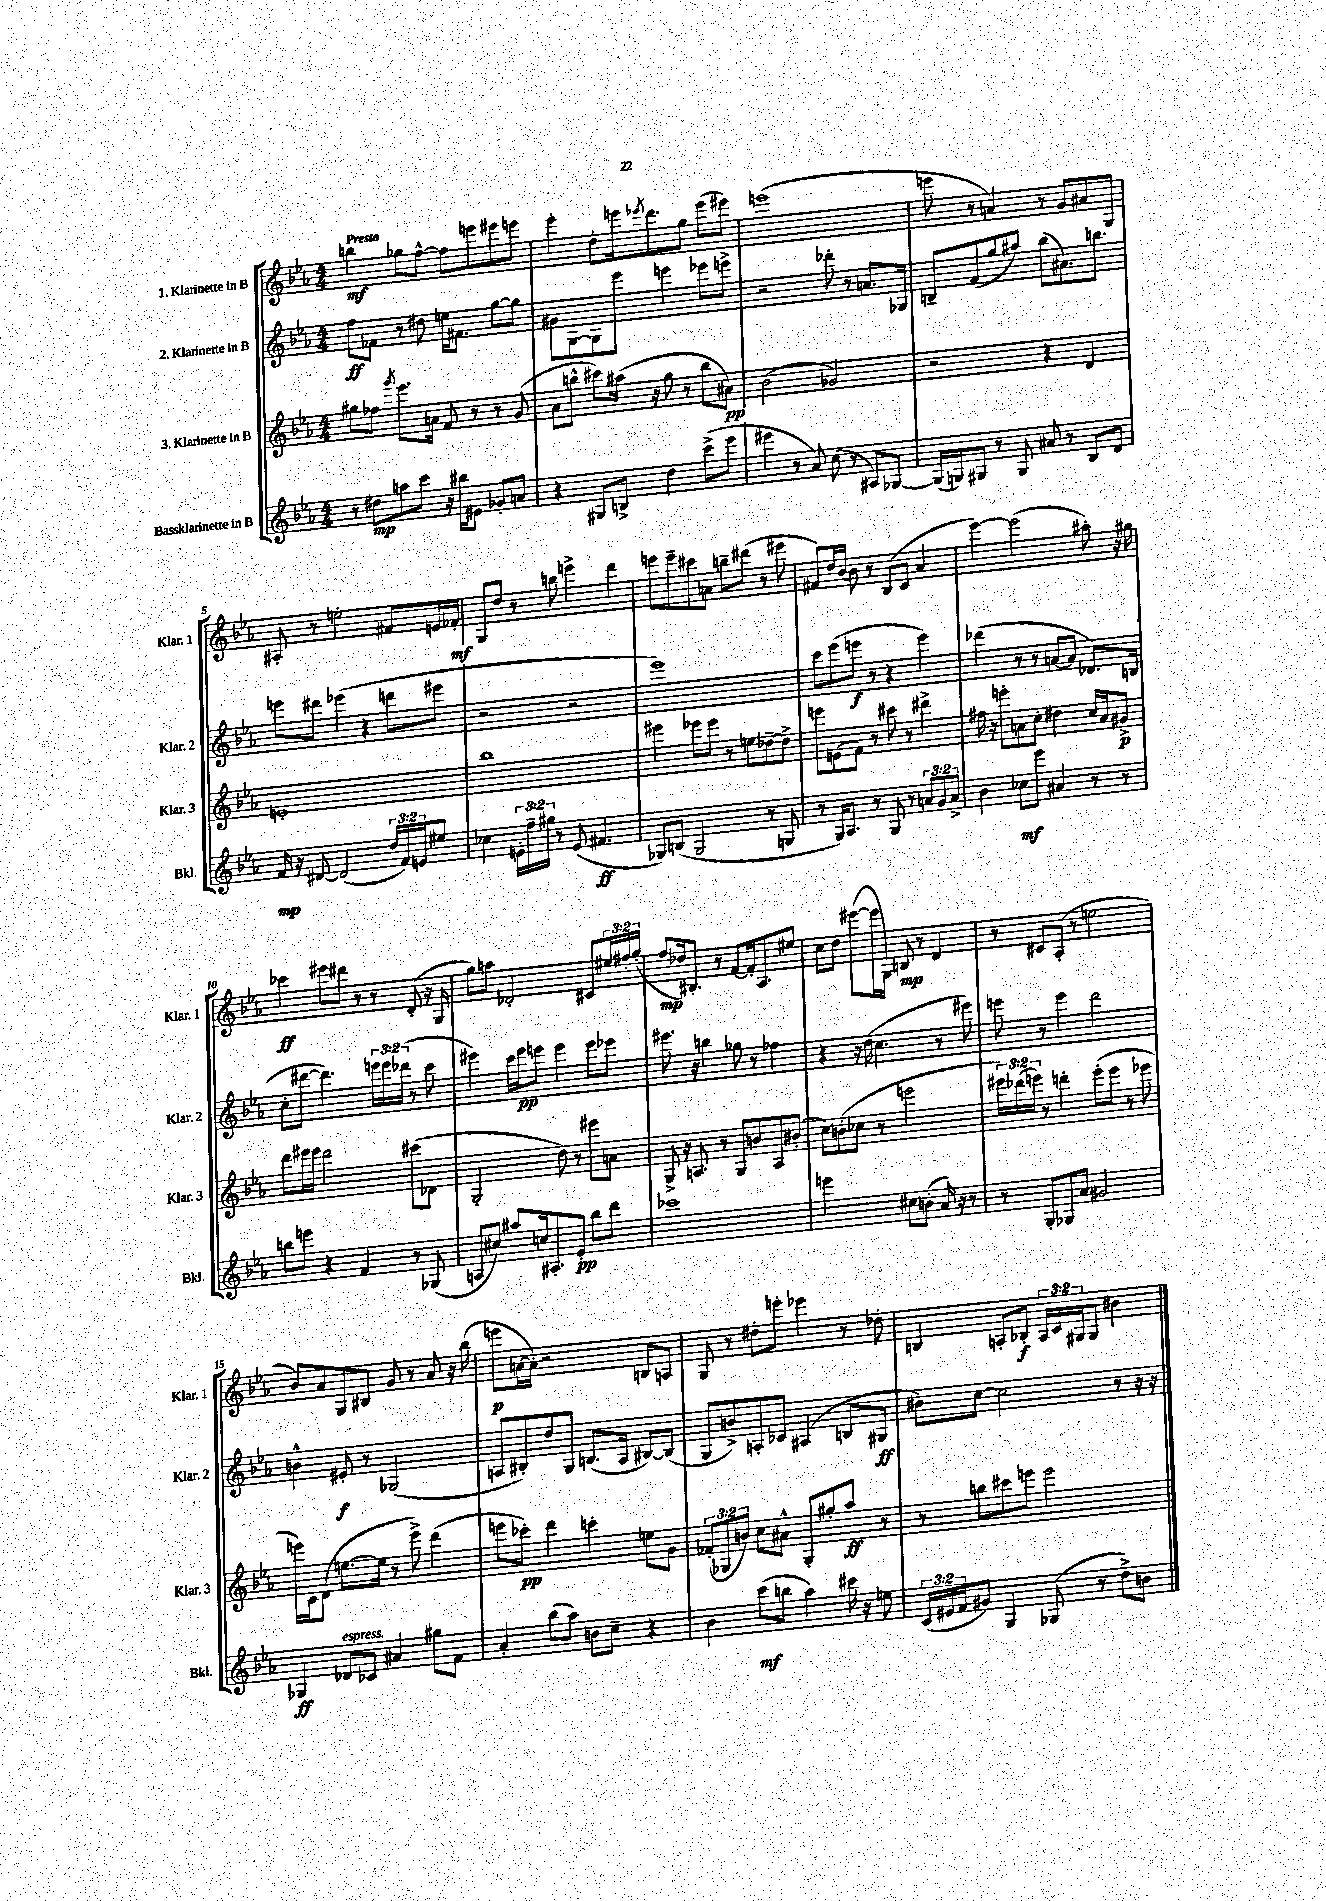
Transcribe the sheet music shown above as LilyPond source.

<<
\new StaffGroup <<
\new Staff = "s0" \with { instrumentName = "1. Klarinette in B" shortInstrumentName = "Klar. 1" } {
    \clef treble \key ees \major \numericTimeSignature \time 4/4 \override Staff.TupletNumber.text = #tuplet-number::calc-fraction-text \tempo "Presto"
    b''4\mf ges''8 f''8~-^ f''8 e'''8 eis'''8 e'''8 |
    ees'''4-. d''8-. e'''16 \acciaccatura { ees'''8 } d'''8. g''8 ees'''8( eis'''8) |
    e'''1( |
    e'''8 r8 a'4) r8 g'8 ais'8 g8 |
    ais8-. r8 e''2-. fis'8 e'16 fes'16-.\mf |
    g8 d''8 r8 b''8 e'''4-> d'''4 |
    e'''8 e'''8-- cis'''8 a'8 b''8-- dis'''8( r8 eis'''8 |
    fis'8) d''16 bes'16~ bes'8 r8 bes8( c'8 aes'4 |
    ees'''4~) ees'''2( ais''8-.) r16 gis''16 |
    ces'''4\ff eis'''8 dis'''8 r8 r8 d'8-.( r16 g16 |
    g''8) a''8 des'2-. cis'8 \tuplet 3/2 { eis''16 fis''16-. g''16-.( } |
    f''8\mp des''16) bis8.-. r8 f'8~ f'16-. aes8. eis''8 |
    c''8 d''8 eis'''8~( eis'''16 g16) b8\mp r8 d'4 |
    r8 cis'8 aes8-.( r8 e''2 |
    bes'8) aes'8 g8 bis8 g'8 r8 aes'8 r16 bes''16( |
    e'''8\p a'16~ a'16-.) r2 b8 a8 |
    g8 r8 dis''8-. e'''8-. ees'''4 r8 des''8-. |
    b4 a8-. bes8-.\f \tuplet 3/2 { a16 c'16 gis16 } gis8 bis'4 \bar "|." |
}
\new Staff = "s1" \with { instrumentName = "2. Klarinette in B" shortInstrumentName = "Klar. 2" } {
    \clef treble \key ees \major \numericTimeSignature \time 4/4 \override Staff.TupletNumber.text = #tuplet-number::calc-fraction-text
    f''8\ff fes'8 r8 dis''8 e''16 fis'8. g''8~ g''8 |
    gis'8 g8~ g8 ees'''8 e'''4 ees'''8 e'''8-> |
    r2 des'''8-. r8 a'8. ges16 |
    b8-- f'8( g''8 ais''8) bes''8( ais'8.) b''8. |
    e'''8 dis'''8 ees'''4( r4 d'''8 eis'''8 |
    r2 r2 |
    ees'''1) |
    c'''8 ees'''8( e'''8\f r8 r4 e'''4) |
    des'''4( r8 r8 a'8~ a'8 des'8.) b16( |
    c''8-. dis'''8~ dis'''4.) \tuplet 3/2 { e'''16 e'''16 des'''16( } r8 c'''8 |
    eis'''4) c'''16 eis'''16\pp e'''8 e'''4 e'''8 ees'''8 |
    eis'''8. r16 b''4 ges''8 r8 fes''4 |
    r4 r16 d''16( c''4. r8 eis'''8) |
    e'''8 r8 e'''4 d'''2 |
    b'4-^ eis'8-.\f r8 ges2( |
    a8 bis8-.) d''8 g8 b8.( a16 bis8~) bis8( |
    g8 b'8->) a8-. ces'8 ais4( b8 gis8\ff |
    bis'8) c''8~ c''2 r8 r16 r16 \bar "|." |
}
\new Staff = "s2" \with { instrumentName = "3. Klarinette in B" shortInstrumentName = "Klar. 3" } {
    \clef treble \key ees \major \numericTimeSignature \time 4/4 \override Staff.TupletNumber.text = #tuplet-number::calc-fraction-text
    gis''8 fes''8 \acciaccatura { g'''8 } ees'''8. a'16 f'8 r8 r8 g'8( |
    aes'8 b''8-^ cis'''8) ais''16( r16 g''8 r8 b''8 ais'8\pp) |
    bes'2( ges'2) |
    r2 r4 d'4 |
    e'1-. |
    bes''1 |
    eis'''4 ees'''8 ees'''8 r8 e''8 des''8~-- des''8-> |
    e'''8 e'8( f'8) r8 cis'''8 r8 dis'''4-> |
    fis''16 r16 e'''8-. a'8 c''8-. dis''4 c''16 a'16 gis'8->\p |
    d'''8 eis'''16 eis'''16 d'''2 cis'''8( des'8 |
    g2-. d''8) r8 eis'''8 a'8 |
    g8-> r16 a8. r8 g8 b'8 a8 bis'8-.( |
    c''8) b'8-.( ces''8 r8 e'''2 |
    \tuplet 3/2 { eis'''16) des'''16( e'''16) } r8 d'''4-. e'''8-.( e'''8 r8 ees'''8 |
    e'''16) c'16 d'8( e''8.~ e''16 r8 e'''8->) d'''4( |
    e'''8 ces'''8-.\pp) d'''4 c'''4-. e''8 g'8 |
    \tuplet 3/2 { fes'8-.( ges8 b'8) } c''8 ais'8-^ ges8-. gis''8-. aes''8\ff r8 |
    r8 b''8 cis'''8 e'''8 e'''2 \bar "|." |
}
\new Staff = "s3" \with { instrumentName = "Bassklarinette in B" shortInstrumentName = "Bkl." } {
    \clef treble \key ees \major \numericTimeSignature \time 4/4 \override Staff.TupletNumber.text = #tuplet-number::calc-fraction-text
    r8 dis''8\mp a''8 c'''8 r16 bis''16 eis'8 ges'8-. a'8 |
    r4 gis8 b8-> d''4 c'''8->( ees'''8 |
    eis'''4 r8 aes'8) c''8( r8 ais8) ges8~ |
    ges16( g16) gis8 r8 gis8 ais'8 r8 bes8 d'8 |
    f'16\mp r16 dis'8~ dis'2( \tuplet 3/2 { d''16 f'16) e'16 } eis''8 |
    ces''4 \tuplet 3/2 { e'16-. f''16-- gis''16 } r8 e'8( fis'4.\ff |
    ges8) b8( ges2 r8 g8 |
    r8 g16) aes8. r8 g8 r8 \tuplet 3/2 { a'8 g'8 a'8-> } |
    bes'4 ces''8\mf ees'''8 ais'4 r8 r8 |
    b''8 e'''8 r4 f'4 r8 ges8( |
    a8 cis''8) ais''8 c''16 ais8.-. ees'8-.\pp bes''8 d'''8 |
    ces'''1 |
    e'''2 cis''8 b'8-.( aes'16) r16 r8 |
    r8 g8-. ges8 aes'8 gis'2 |
    ges4\ff des'8^\markup { \italic "espress." } ces'8 ais'4 gis''8 f'8 |
    aes'4-. bes''8( aes''8) b'8 c''8-- r4 |
    bes'4 c'''8\mf( b''8 aes''4) cis'''16 r16 e''8 |
    \tuplet 3/2 { c'16( eis'16 f'16 } gis'8) g4 ges8( r8 d''8->) b'8 \bar "|." |
}
>>
>>
